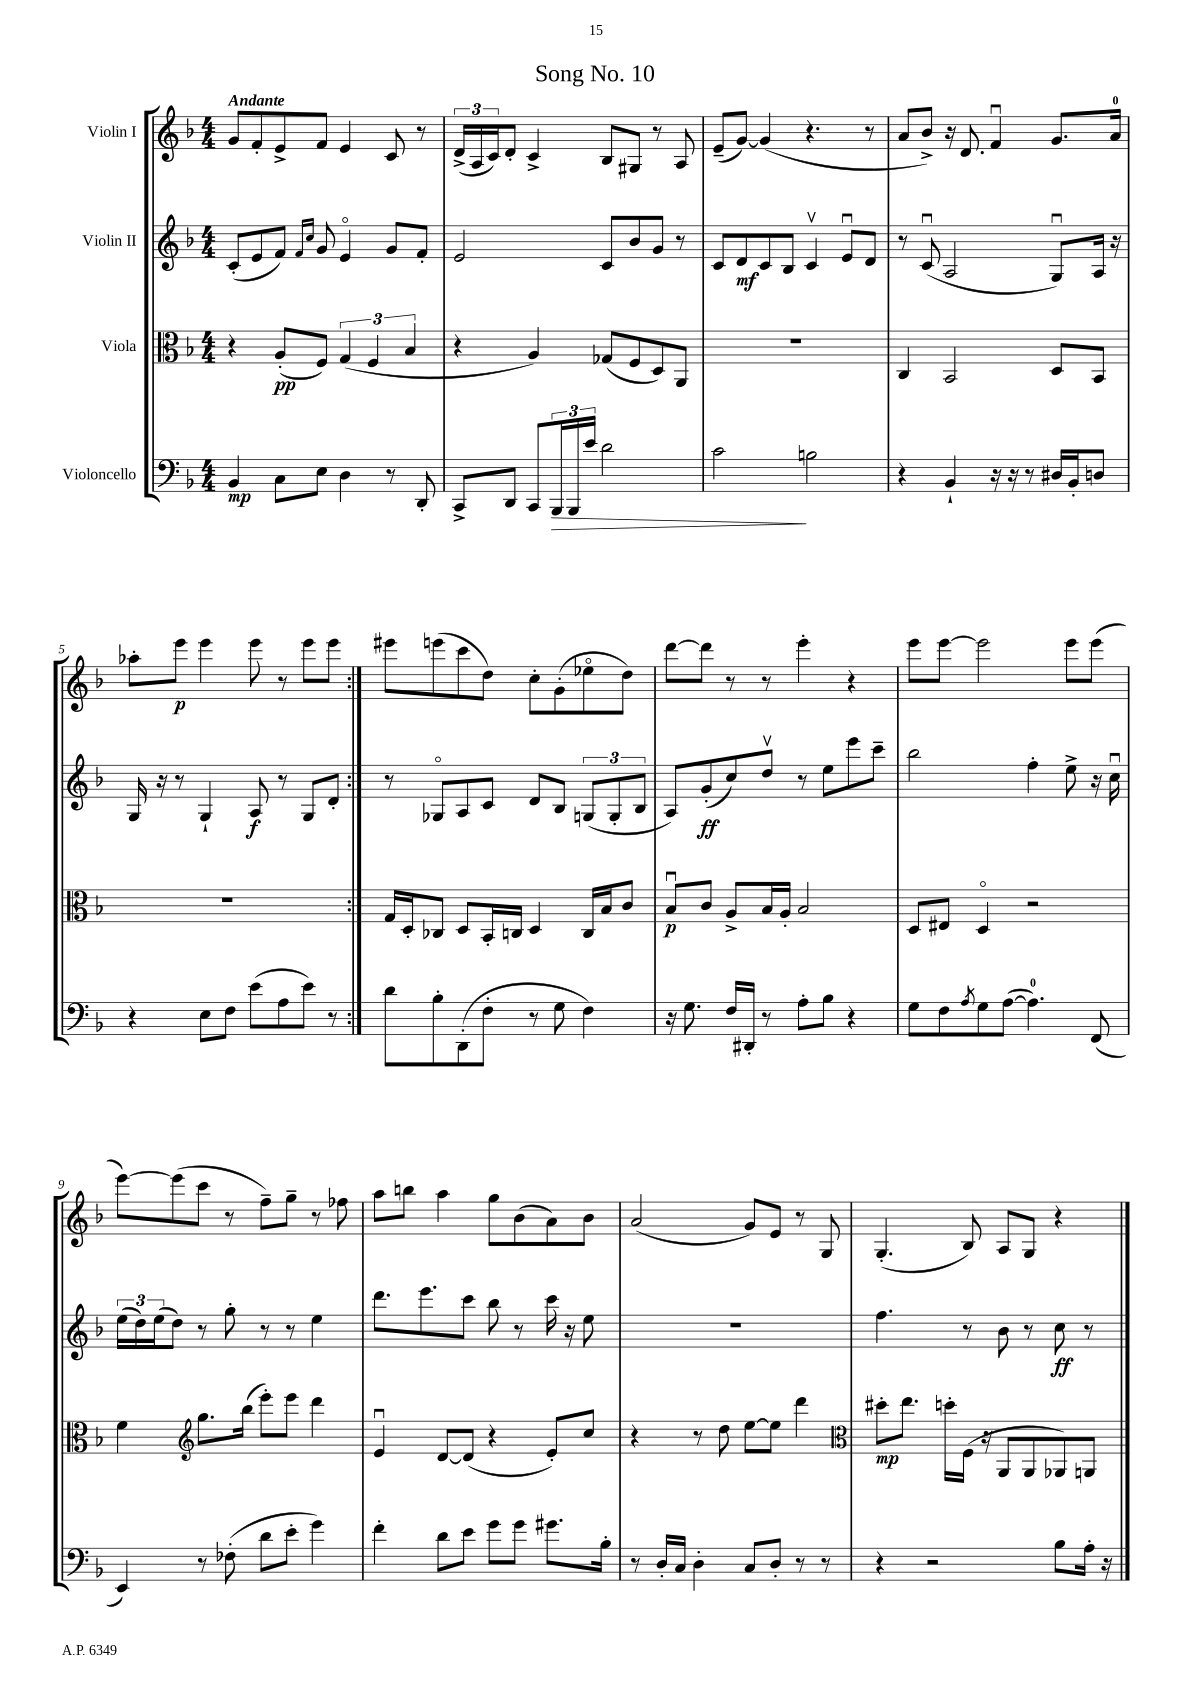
\header { title = "Song No. 10" }
<<
\new StaffGroup <<
\new Staff = "s0" \with { instrumentName = "Violin I" } {
    \clef treble \key f \major \numericTimeSignature \time 4/4 \tempo "Andante"
    \repeat volta 2 { g'8 f'8-. e'8-> f'8 e'4 c'8 r8 |
    \tuplet 3/2 { d'16->( a16 c'16) } d'8-. c'4-> bes8 gis8 r8 a8 |
    e'8--( g'8~) g'4( r4. r8 |
    a'8 bes'8->) r16 d'8. f'4\downbow g'8. a'16-0 |
    aes''8-. e'''8\p e'''4 e'''8 r8 e'''8 e'''8 | }
    eis'''8 e'''8( c'''8 d''8) c''8-. g'8-.( ees''8\flageolet d''8) |
    d'''8~ d'''8 r8 r8 e'''4-. r4 |
    e'''8 e'''8~ e'''2 e'''8 e'''8( |
    e'''8~) e'''8( c'''8 r8 f''8--) g''8-- r8 fes''8 |
    a''8 b''8 a''4 g''8 bes'8( a'8) bes'8 |
    a'2( g'8) e'8 r8 g8 |
    g4.-.( bes8) a8 g8 r4 \bar "|." |
}
\new Staff = "s1" \with { instrumentName = "Violin II" } {
    \clef treble \key f \major \numericTimeSignature \time 4/4
    \repeat volta 2 { c'8-.( e'8 f'8) \grace { f'16 c''16 } g'8 e'4\flageolet g'8 f'8-. |
    e'2 c'8 bes'8 g'8 r8 |
    c'8 d'8\mf c'8 bes8 c'4\upbow e'8\downbow d'8 |
    r8 c'8\downbow( a2 g8\downbow) a16 r16 |
    g16 r16 r8 g4-! a8\f r8 g8 d'8-. | }
    r8 ges8\flageolet a8 c'8 d'8 bes8 \tuplet 3/2 { g8( g8-. bes8 } |
    a8) g'8-.\ff( c''8) d''8\upbow r8 e''8 e'''8 c'''8-- |
    bes''2 f''4-. e''8-> r16 c''16\downbow |
    \tuplet 3/2 { e''16( d''16) e''16( } d''8) r8 g''8-. r8 r8 e''4 |
    d'''8. e'''8. c'''8 bes''8 r8 c'''16 r16 e''8 |
    R1 |
    f''4. r8 bes'8 r8 c''8\ff r8 \bar "|." |
}
\new Staff = "s2" \with { instrumentName = "Viola" } {
    \clef alto \key f \major \numericTimeSignature \time 4/4
    \repeat volta 2 { r4 a8-.\pp( f8) \tuplet 3/2 { g4( f4 bes4 } |
    r4 a4) ges8( f8 d8) a,8 |
    R1 |
    c4 bes,2 d8 bes,8 |
    R1 | }
    g16 d16-. ces8 d8 bes,16-. c16 d4 c16 bes16 c'8 |
    bes8\downbow\p c'8 a8-> bes16 a16-. bes2 |
    d8 eis8 d4\flageolet r2 |
    f'4 \clef treble g''8. bes''16( e'''8-.) e'''8 d'''4 |
    e'4\downbow d'8~ d'8( r4 e'8-.) c''8 |
    r4 r8 d''8 e''8~ e''8 d'''4 |
    \clef alto dis''8-.\mp e''8. d''16-. f16( r16 a,8 a,8 aes,8) a,8 \bar "|." |
}
\new Staff = "s3" \with { instrumentName = "Violoncello" } {
    \clef bass \key f \major \numericTimeSignature \time 4/4
    \repeat volta 2 { bes,4\mp c8 e8 d4 r8 d,8-. |
    c,8-> d,8 c,8 \tuplet 3/2 { bes,,16\> bes,,16 e'16 } d'2 |
    c'2\! b2 |
    r4 bes,4-! r16 r16 r8 dis16 bes,16-. d8 |
    r4 e8 f8 e'8( a8 e'8) r8 | }
    d'8 bes8-. d,8-.( f8-. r8 g8 f4) |
    r16 g8. f16 dis,16-. r8 a8-. bes8 r4 |
    g8 f8 \acciaccatura { a8 } g8 a8~( a4.-0) f,8( |
    e,4) r8 fes8-.( d'8 e'8-. g'4) |
    f'4-. d'8 e'8 g'8 g'8 gis'8. bes16-. |
    r8 d16-. c16 d4-. c8 d8-. r8 r8 |
    r4 r2 bes8 a16-. r16 \bar "|." |
}
>>
>>
